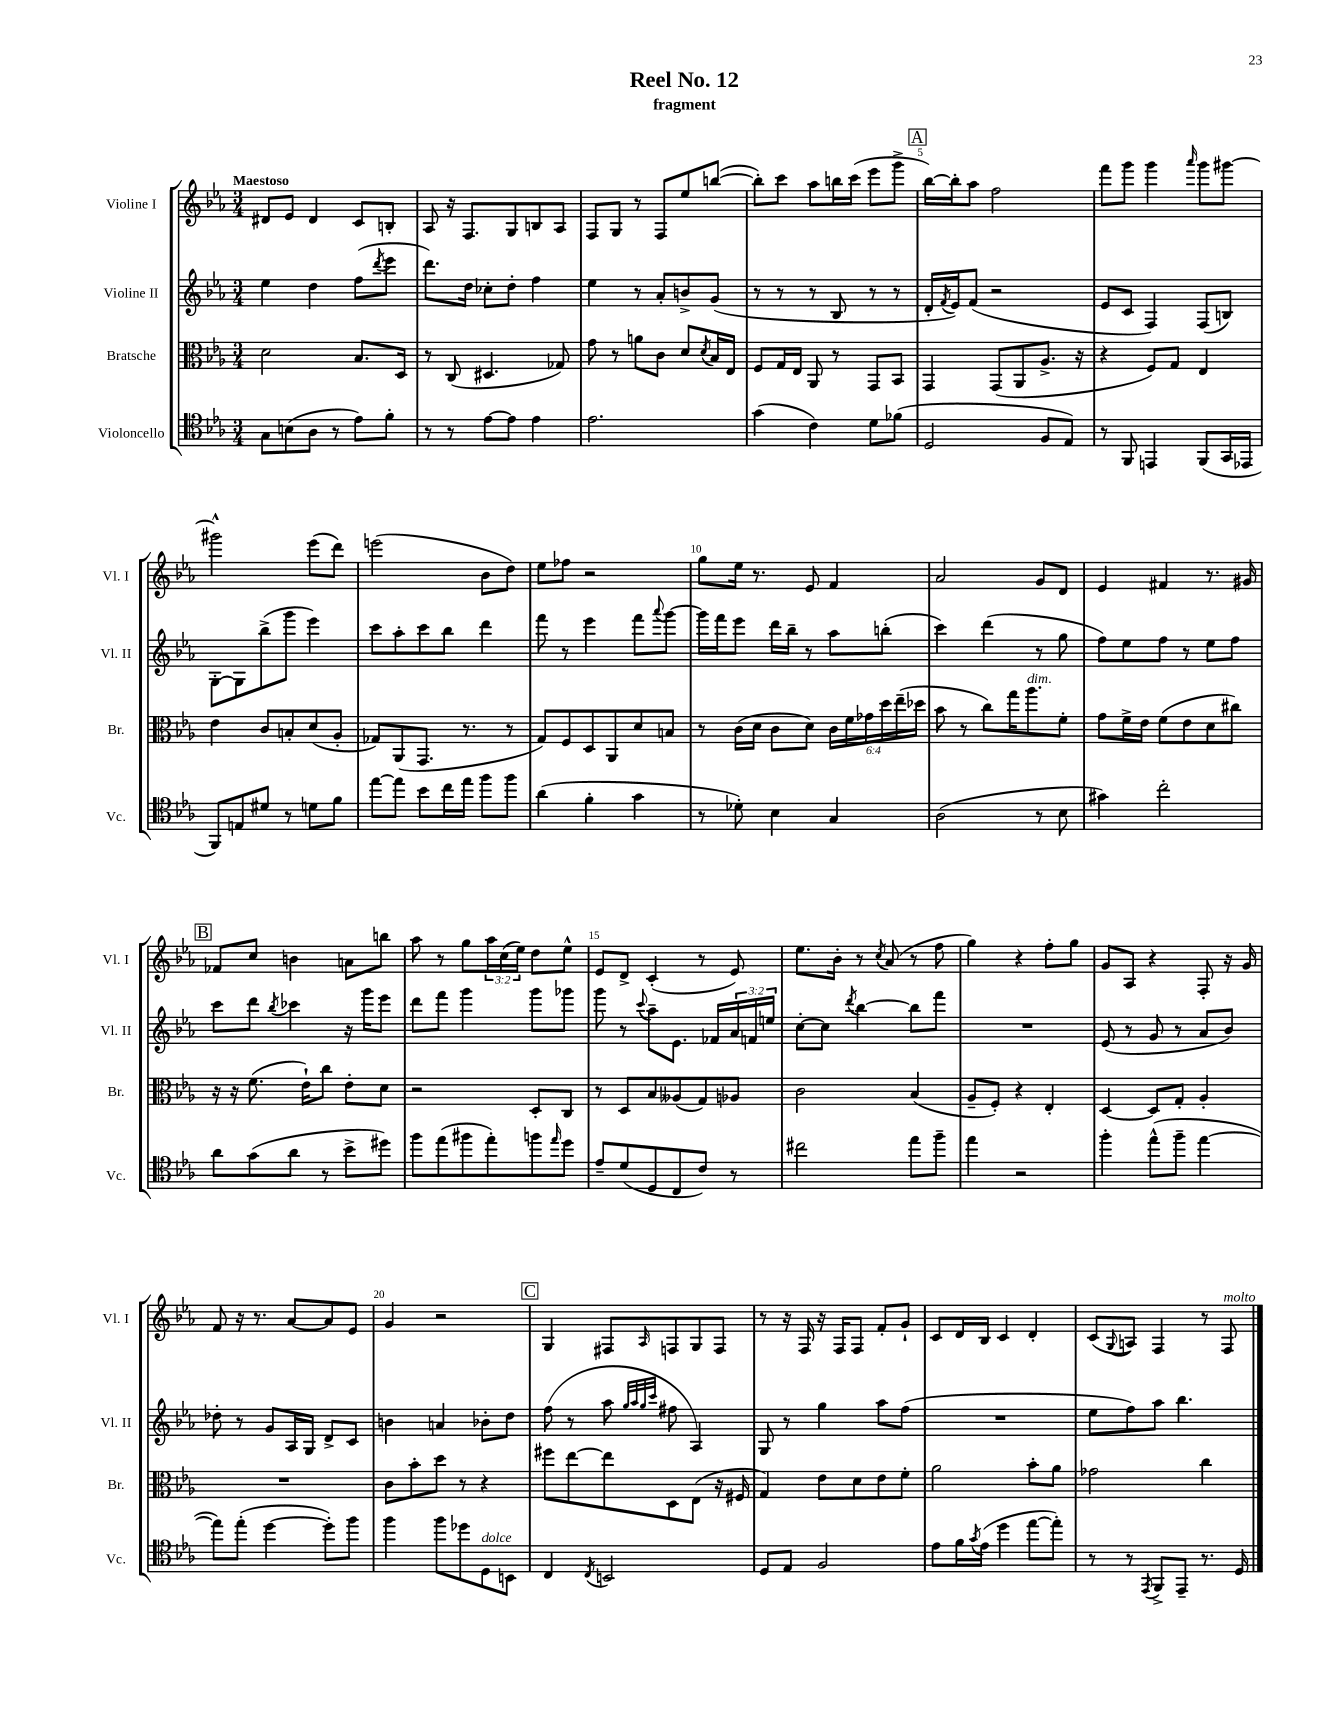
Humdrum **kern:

**kern	**kern	**kern	**kern
*part4	*part3	*part2	*part1
*staff4	*staff3	*staff2	*staff1
*I"Violoncello	*I"Bratsche	*I"Violine II	*I"Violine I
*I'Vc.	*I'Br.	*I'Vl. II	*I'Vl. I
*clefC4	*clefC3	*clefG2	*clefG2
*k[b-e-a-]	*k[b-e-a-]	*k[b-e-a-]	*k[b-e-a-]
*M3/4	*M3/4	*M3/4	*M3/4
=1	=1	=1	=1
!	!	!	!LO:TX:a:B:t=Maestoso
8G\L	2d\	4ee-\	8d#X/L
(8Bn\	.	.	8e-/J
8A-\J	.	4dd\	4d#/
8r	.	.	.
8e-\L)	8.B-/L	(8ff\L	8c/L
.	.	8qddd/	.
8f'\J	.	8eee-\J	8Bn'/J
.	16D/Jk	.	.
=2	=2	=2	=2
8r	8r	8.ddd\L)	8A-/
8r	(8C/	.	16r
.	.	16dd\Jk	8.F/L
[8e-\L	4.D#X/	8cc-X'\L	.
8e-\J]	.	8dd'\J	8G/
4e-\	.	4ff\	8Bn/
.	8G-X/)	.	8A-/J
=3	=3	=3	=3
2.e-\	8g\	4ee-\	8F/L
.	8r	.	8G/J
.	8an\L	8r	8r
.	8c\J	8a-'/L	8F/L
.	8d/L	8bn^/	8ee-/
.	8qd/	.	.
.	16B-/L	(8g/J	([8bbn/J
.	16E-/JJ	.	.
=4	=4	=4	=4
(4g\	8F/L	8r	8bb'\L])
.	16G/L	8r	8ccc\J
.	16E-/JJ	.	.
4c\)	8AA-/	8r	8aa-\L
.	8r	8B-/	16bbn\L
.	.	.	(16ccc\JJ
8d\L	8GG/L	8r	8eee-\L
(8f-X\J	8BB-/J	8r	8ggg^\J
!!LO:REH:place=s1:t=A
=5	=5	=5	=5
2D/	4GG/	16d'/LL	[16bb-\LL)
.	.	8qf/	.
.	.	16e-/J)	16bb-'\J]
.	.	(8f/J	8aa-\J
.	(8GG/L	2r	2ff\
.	8AA-/	.	.
8F/L	8.A-^/J	.	.
8E-/J)	.	.	.
.	16r	.	.
=6	=6	=6	=6
8r	4r	8e-/L	8fff\L
8FF/	.	8c/J	8ggg\J
4EEn/	8F/L)	4F/)	4ggg\
.	8G/J	.	.
.	.	.	16qqaaa-/
(8FF/L	4E-/	(8F/L	8ggg\L
16GG/L	.	8Bn/J)	[8ggg#X\J
16EE-X/JJ	.	.	.
!!LO:LB:g=z
=7	=7	=7	=7
8FF/L)	4e-\	[8G'\L	2ggg#X^^\]
8En/	.	8G\]	.
8d#X/J	8c/L	(8bb-^\	.
8r	8Bn'/	8ggg\J	.
8dn\L	(8d/	4eee-\)	(8eee-\L
8f\J	8A-'/J	.	8ddd\J)
=8	=8	=8	=8
[8ee-\L	8G-X/L)	8ccc\L	(2eeen\
8ee-\J]	(8AA-/	8aa-'\	.
8b-\L	8.GG/J	8ccc\	.
16cc\L	.	8bb-\J	.
16ee-\JJ	8.r	.	.
8ff\L	.	4ddd\	8b-\L
8ff\J	8r	.	8dd\J)
=9	=9	=9	=9
(4a-\	8G/L)	8fff\	8ee-\L
.	8F/	8r	8ff-X\J
4f'\	8D/	4eee-\	2r
.	8AA-/	.	.
4g\	8d/	8fff\L	.
.	.	8qqaaa-/	.
.	8Bn/J	[8ggg\J	.
=10	=10	=10	=10
8r	8r	16ggg\LL]	8gg\L
.	.	16fff\J	.
8d-X'\)	(16c\LL	8eee-\J	16ee-\Jk
.	16d\JJ	.	8.r
4B-\	8c\L	16ddd\LL	.
.	.	16bb-~\JJ	.
.	8d\J)	8r	8e-/
4G/	24c\LL	8aa-\L	4f/
.	24f\	.	.
.	24g-X\	.	.
.	24dd\	(8bbn'\J	.
.	(24ee-~\	.	.
.	24dd-X\JJ	.	.
=11	=11	=11	=11
(2A-\	8b-\	4ccc\)	2a-/
.	8r	.	.
.	8cc\L)	(4ddd\	.
.	16gg\K	.	.
!	!LO:TX:a:i:t=dim.	!	!
.	8.aa-\	.	.
8r	.	8r	8g/L
8B-\	8f'\J	8gg\	8d/J
=12	=12	=12	=12
4g#X\)	8g\L	8ff\L)	4e-/
.	16f^\L	8ee-\	.
.	16e-\JJ	.	.
2cc'\	(8f\L	8ff\J	4f#X/
.	8e-\	8r	.
.	8d\	8ee-\L	8.r
.	8cc#X\J)	8ff\J	.
.	.	.	16g#X/
!!LO:LB:g=z
!!LO:REH:place=s1:t=B
=13	=13	=13	=13
8a-\L	16r	8ccc\L	8f-X/L
.	16r	.	.
(8g\	(8.f\	8ddd\J	8cc/J
.	.	8qbb-/	.
8a-\J	.	4ccc-X\	4bn\
.	16e-`\KL)	.	.
8r	8cc\J	.	.
8b-^\L	8e-'\L	16r	8an\L
.	.	16ggg\KL	.
8dd#X\J)	8d\J	8eee-\J	8bbn\J
=14	=14	=14	=14
8ff\L	2r	8ddd\L	8aa-\
(8ee-\	.	8fff\J	8r
8ff#X\	.	4ggg\	8gg\L
8ee-'\)	.	.	24aa-\L
.	.	.	(24cc\
.	.	.	24ee-\JJ)
8ffn\	8D'/L	8ggg\L	8dd\L
16qqee-/	.	.	.
8dd\J	8C/J	8ggg-X\J	8ee-^^\J
=15	=15	=15	=15
8e-~/L	8r	8ggg\	8e-/L
(8d/	8D/L	8r	8d^/J
.	.	8qqccc/	.
8D/	8B-/	8aa-~\L	(4c'/
8C/	(8A--X/	8.e-\J	.
8c/J)	8G/)	.	8r
.	.	16f-X/LL	.
8r	8A-X/J	24a-/	8e-/)
.	.	24fn/	.
.	.	24een/JJ	.
=16	=16	=16	=16
2cc#X\	2c\	[8cc'\L	8.ee-\L
.	.	8cc\J]	.
.	.	.	16b-'\Jk
.	.	8qddd/	.
.	.	[4bb-\	8r
.	.	.	8qcc/
.	.	.	(8a-/
8ee-\L	(4B-/	8bb-\L]	8r
8ff~\J	.	8fff\J	8ff\
=17	=17	=17	=17
4ee-\	8A-~/L	2.r	4gg\)
.	8F'/J)	.	.
2r	4r	.	4r
.	4E-'/	.	8ff'\L
.	.	.	8gg\J
=18	=18	=18	=18
4ff'\	[4D/	(8e-/	8g/L
.	.	8r	8A-/J
(8ee-^^\L	8D/L]	8g/	4r
8ff~\J	8G'/J	8r	.
[4ee-\	4A-'/	8a-/L	8F'/
.	.	8b-/J)	16r
.	.	.	16g/
!!LO:LB:g=z
=19	=19	=19	=19
8ee-\L])	2.r	8dd-X'\	8f/
(8ee-'\J	.	8r	16r
.	.	.	8.r
[4dd\	.	8g/L	.
.	.	16A-/L	[8a-/L
.	.	16G/JJ	.
8dd'\L])	.	8d^/L	8a-/]
8ff\J	.	8c/J	8e-/J
=20	=20	=20	=20
4ff\	8c\L	4bn\	4g/
.	8b-'\	.	.
8ff\L	8dd\J	4an/	2r
8dd-X\	8r	.	.
!LO:TX:a:i:t=dolce	!	!	!
8D\	4r	8b-X'\L	.
8BBn\J	.	8dd\J	.
!!LO:REH:place=s1:t=C
=21	=21	=21	=21
4C/	8ff#X\L	(8ff\	4G/
.	[8ee-\	8r	.
8qC/	.	.	.
2BBn/	8ee-\]	8aa-\	8F#X/L
.	.	32qqgg/LLL	.
.	.	32qqaa-/	.
.	.	32qqgg/	.
.	.	32qqccc/JJJ	16qqA-/
.	8D\	8ff#X\	8Fn/
.	(8E-\J	4A-/)	8G/
.	16r	.	8F/J
.	16F#X/	.	.
=22	=22	=22	=22
8D/L	4G/)	8G/	8r
8E-/J	.	8r	16r
.	.	.	16F/
2F/	8e-\L	4gg\	16r
.	.	.	16F/KL
.	8d\	.	8F/J
.	8e-\	8aa-\L	8f'/L
.	8f'\J	(8ff\J	8g`/J
=23	=23	=23	=23
8e-\L	2a-\	2.r	8c/L
16f\L	.	.	16d/L
8qg/	.	.	.
(16e-\JJ	.	.	16B-/JJ
4dd\	.	.	4c/
[8ee-\L	8b-'\L	.	4d'/
8ee-'\J])	8a-\J	.	.
=24	=24	=24	=24
8r	2g-X\	8ee-\L	(8c/L
.	.	.	8qqG/
8r	.	8ff\)	8An/J)
8qEE-/	.	.	.
8FF^/L	.	8aa-\J	4F/
8EE-~/J	.	4.bb-\	.
8.r	4cc\	.	8r
!	!	!	!LO:TX:a:i:t=molto
.	.	.	8F/
16D/	.	.	.
==	==	==	==
*-	*-	*-	*-
